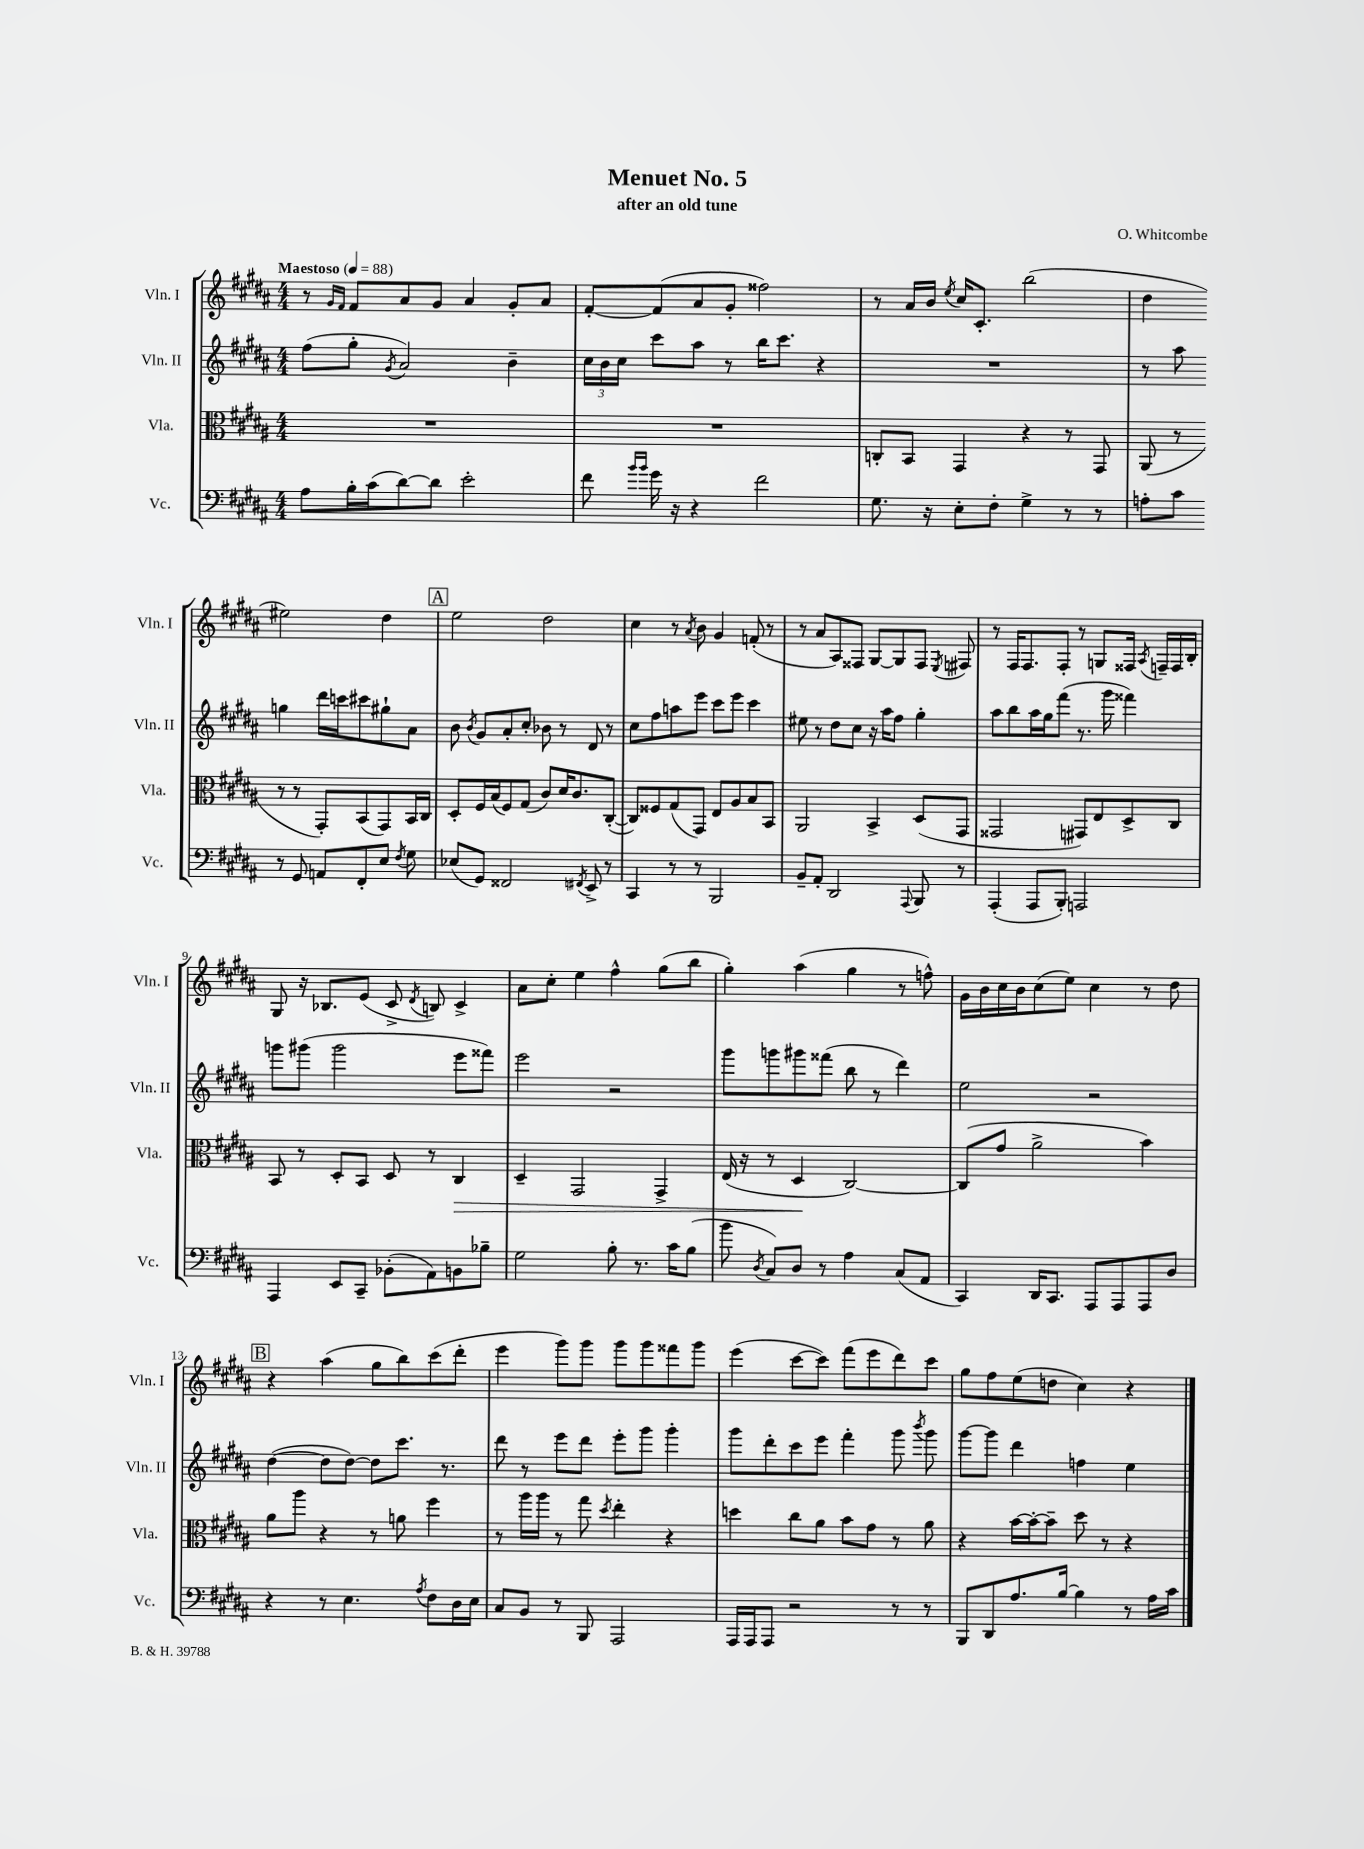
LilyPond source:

\header { title = "Menuet No. 5" composer = "O. Whitcombe" subtitle = "after an old tune" }
<<
\new StaffGroup <<
\new Staff = "s0" \with { instrumentName = "Vln. I" shortInstrumentName = "Vln. I" } {
    \clef treble \key b \major \numericTimeSignature \time 4/4 \tempo "Maestoso" 4 = 88
    \autoBeamOff r8 \grace { gis'16[ fis'16] } fis'8[ ais'8 gis'8] ais'4 gis'8[-. ais'8] |
    fis'8[~-. fis'8( ais'8 gis'8]-. fisis''2) |
    r8 ais'16[ b'16] \acciaccatura { e''8 } cis''16[ cis'8.]-. b''2( |
    dis''4 eis''2) dis''4 |
    \mark \markup { \box "A" } e''2 dis''2 |
    cis''4 r8 \acciaccatura { ais'8 } b'8 gis'4 f'8-.( r8 |
    r8 ais'8[ ais8) fisis8] gis8[~ gis8 fisis8] \acciaccatura { e8 } fis8 |
    r8 fis16[ fis8. fis8]-. r8 g8[ fisis16] \acciaccatura { ais8 } f16[-- f16 b16]-. |
    gis8 r16 bes8.[ e'8]( cis'8-> \acciaccatura { dis'8 } b8) cis'4-> |
    ais'8[ cis''8]-. e''4 fis''4-^ gis''8[( b''8] |
    gis''4-.) ais''4( gis''4 r8 f''8-^) |
    gis'16[ b'16 cis''16 b'16 cis''8( e''8]) cis''4 r8 dis''8 |
    \mark \markup { \box "B" } r4 ais''4( gis''8[ b''8) cis'''8( dis'''8]-. |
    e'''4 gis'''8[) gis'''8] gis'''8[ gis'''8 fisis'''8 gis'''8] |
    e'''4( cis'''8[~ cis'''8]) fis'''8[( e'''8 dis'''8) cis'''8] |
    gis''8[ fis''8 e''8( d''8] cis''4) r4 \bar "|." |
}
\new Staff = "s1" \with { instrumentName = "Vln. II" shortInstrumentName = "Vln. II" } {
    \clef treble \key b \major \numericTimeSignature \time 4/4
    \autoBeamOff fis''8[( gis''8]-. \acciaccatura { gis'8 } ais'2) b'4-- |
    \tuplet 3/2 { cis''16[ b'16 cis''16] } cis'''8[ ais''8] r8 b''16[ cis'''8.] r4 |
    R1 |
    r8 ais''8 g''4 dis'''16[ c'''16 cis'''8 gis''8-! ais'8] |
    \mark \markup { \box "A" } b'8 \acciaccatura { b'8 } gis'8[ ais'8-. cis''8]-. bes'8 r8 dis'8 r8 |
    cis''8[ fis''8 a''8 e'''8] cis'''8[ e'''8] cis'''4 |
    eis''8 r8 dis''8[ cis''8] r16 ais''16[ fis''8] gis''4-. |
    ais''8[ b''8 ais''16 gis''16 fis'''8]( r8. gis'''16 fisis'''4) |
    g'''8[ gis'''8]( gis'''2 e'''8[ fisis'''8]) |
    e'''2 r2 |
    gis'''8[ g'''8 gis'''8 fisis'''8]( b''8 r8 dis'''4) |
    e''2 r2 |
    \mark \markup { \box "B" } dis''4~( dis''8[ dis''8]~) dis''8[ cis'''8.] r8. |
    dis'''8 r8 e'''8[ dis'''8] e'''8[-. gis'''8] gis'''4-. |
    gis'''8[ dis'''8-. cis'''8 e'''8] fis'''4-. gis'''8 \acciaccatura { b'''8 } gis'''8 |
    gis'''8[~ gis'''8] dis'''4 f''4 e''4 \bar "|." |
}
\new Staff = "s2" \with { instrumentName = "Vla." shortInstrumentName = "Vla." } {
    \clef alto \key b \major \numericTimeSignature \time 4/4
    \autoBeamOff R1 |
    R1 |
    c8[-. b,8] gis,4 r4 r8 gis,8 |
    ais,8( r8 r8 r8 gis,8[-.) b,8( gis,8) b,16 cis16] |
    \mark \markup { \box "A" } dis8[-. fis16 b16( fis8) gis8]( cis'8[) dis'16 cis'8. cis8]~-.( |
    cis8[) fisis8 gis8( gis,8]) e8[ ais8 b8 b,8] |
    ais,2 b,4-> dis8[( gis,8] |
    gisis,2 gis,8[) e8 dis8-> cis8] |
    b,8 r8 dis8[-. b,8] dis8 r8 cis4\> |
    dis4-- gis,2 gis,4-> |
    e16( r16 r8 dis4\! cis2~) |
    cis8[( gis'8] ais'2-> b'4) |
    \mark \markup { \box "B" } ais'8[ ais''8] r4 r8 a'8 fis''4 |
    r8 ais''16[ ais''16] r8 gis''8 \acciaccatura { dis''8 } e''4-. r4 |
    d''4 cis''8[ ais'8] b'8[ gis'8] r8 ais'8 |
    r4 b'16[~ b'16~-. b'8]-- dis''8 r8 r4 \bar "|." |
}
\new Staff = "s3" \with { instrumentName = "Vc." shortInstrumentName = "Vc." } {
    \clef bass \key b \major \numericTimeSignature \time 4/4
    \autoBeamOff ais8[ b16-. cis'16( dis'8~) dis'8] e'2-. |
    fis'8 \grace { b'16[ b'16] } gis'16 r16 r4 fis'2 |
    gis8. r16 e8[-. fis8]-. gis4-> r8 r8 |
    a8[-. cis'8] r8 gis,8 a,8[ fis,8-. e8] \acciaccatura { fis8 } gis8 |
    \mark \markup { \box "A" } ees8[( gis,8]) fisis,2 \acciaccatura { fis,8 } e,8-> r8 |
    cis,4 r8 r8 b,,2 |
    b,8[-- ais,8]-. dis,2 \appoggiatura { ais,,8 } b,,8 r8 |
    ais,,4-.( ais,,8[ b,,8]-.) a,,2 |
    ais,,4 e,8[ cis,8]-- bes,8[-.( ais,8) b,8 bes8]-- |
    gis2 b8-. r8. cis'16[ b8]( |
    b'8 \acciaccatura { dis8 } cis8[) dis8] r8 ais4 cis8[( ais,8] |
    cis,4) dis,16[ cis,8.] ais,,8[ ais,,8 ais,,8 dis8] |
    \mark \markup { \box "B" } r4 r8 e4. \acciaccatura { ais8 } fis8[ dis16 e16] |
    cis8[ b,8] r8 b,,8 ais,,2 |
    ais,,16[ ais,,16 ais,,8] r2 r8 r8 |
    b,,8[ dis,8 ais8. b16]~ b4 r8 ais16[ cis'16] \bar "|." |
}
>>
>>
